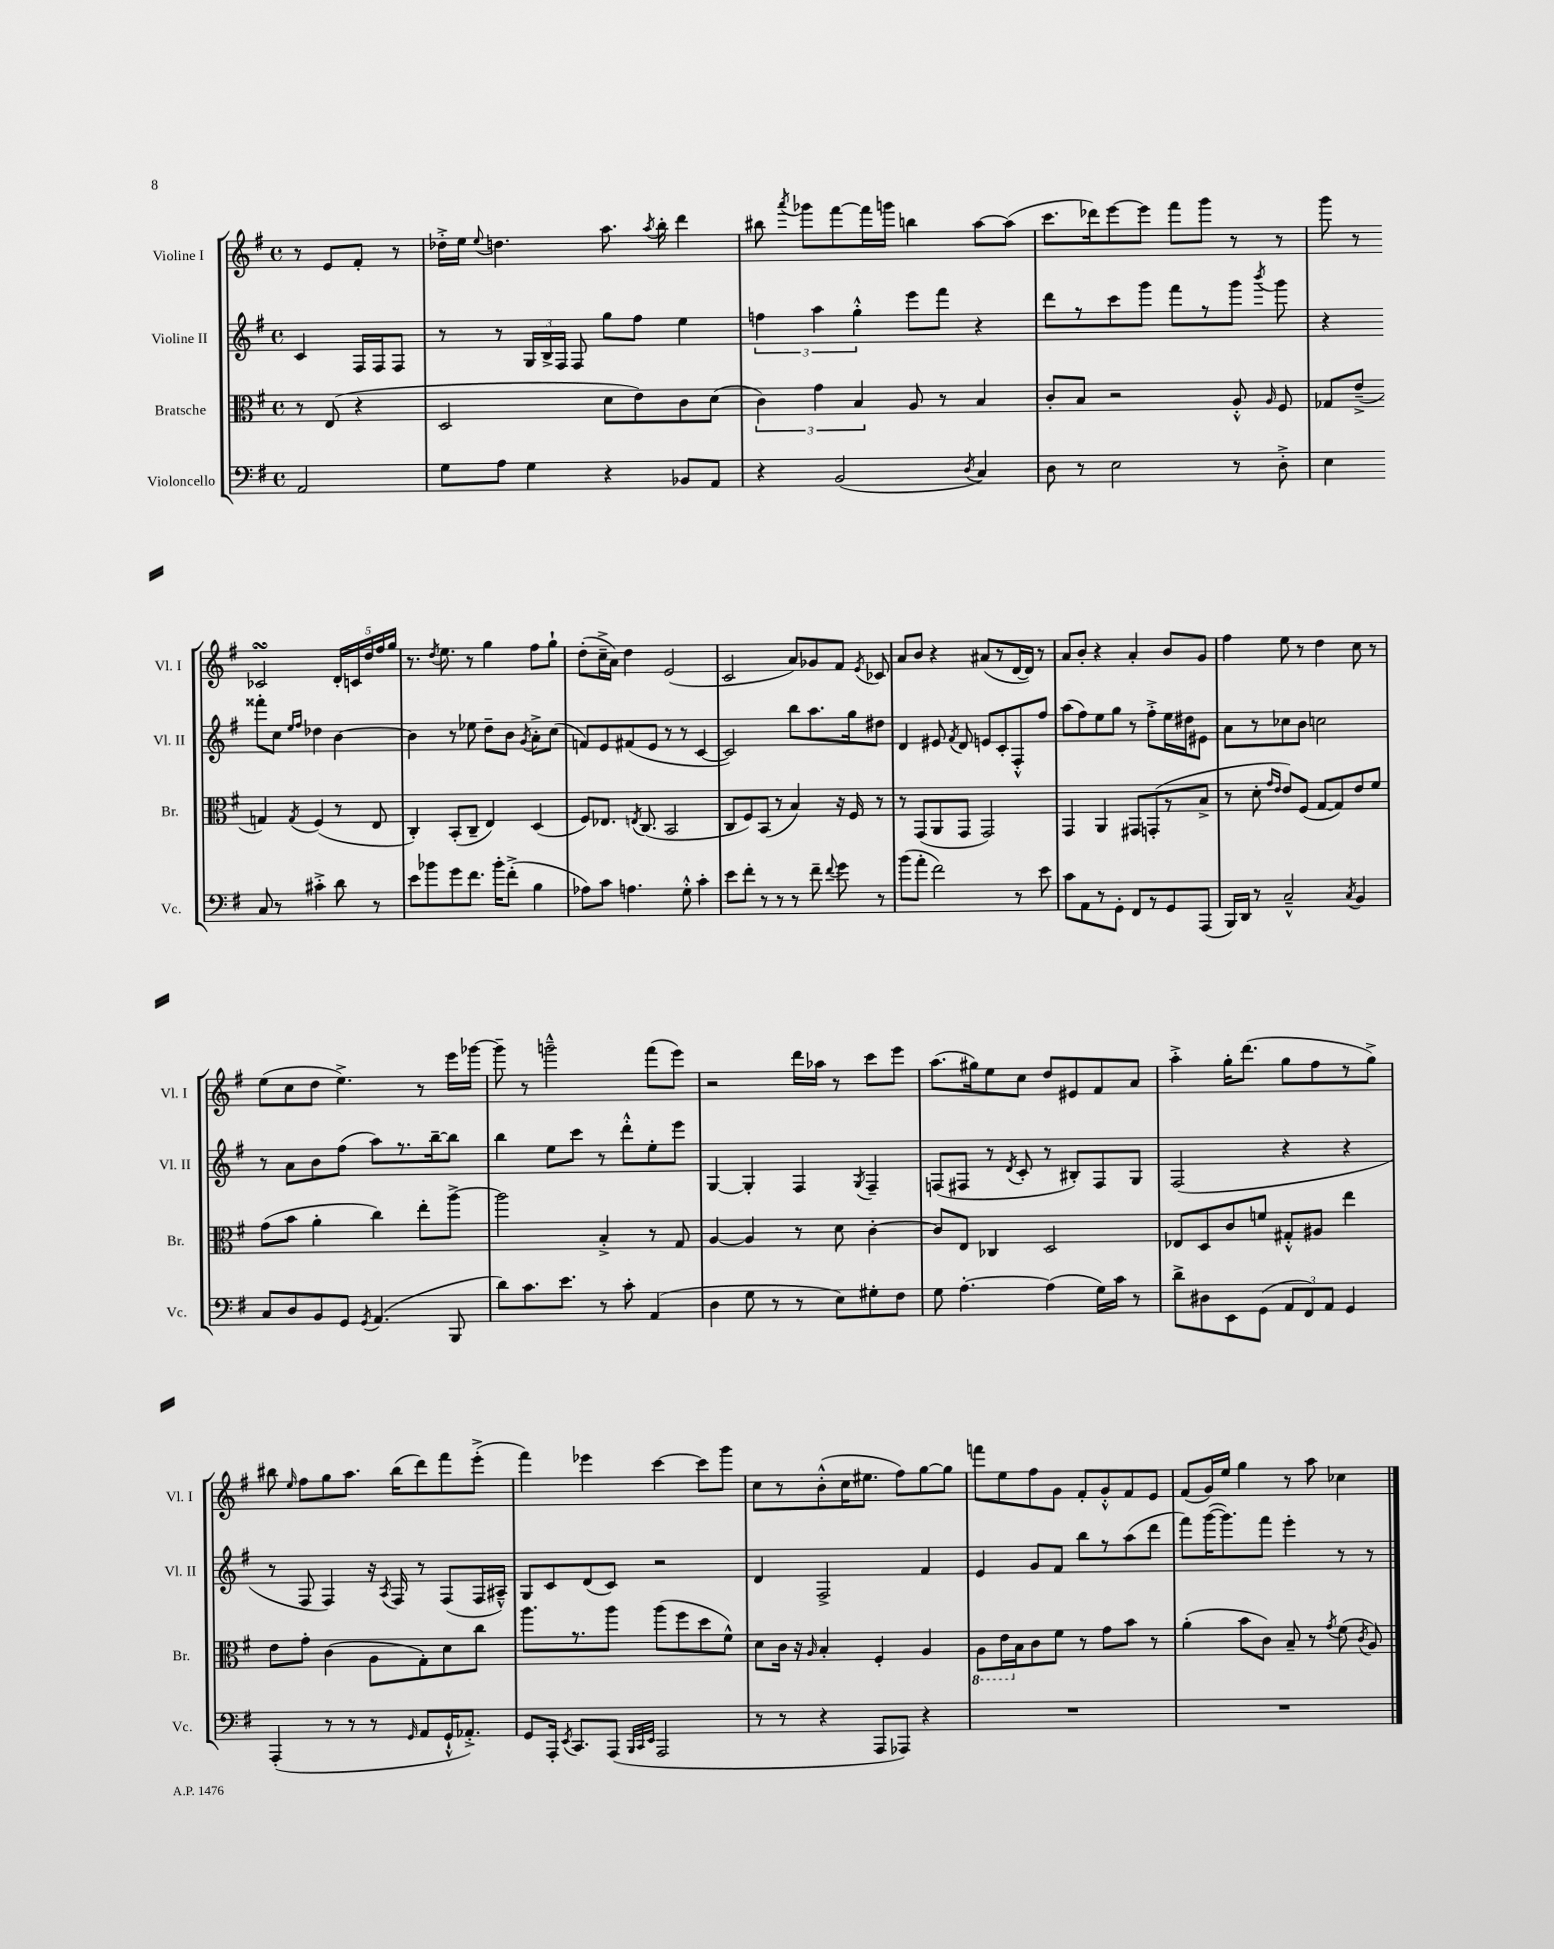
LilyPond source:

<<
\new StaffGroup <<
\new Staff = "s0" \with { instrumentName = "Violine I" shortInstrumentName = "Vl. I" } {
    \clef treble \key g \major \defaultTimeSignature \time 4/4 \partial 2
    \autoBeamOff r8 e'8[ fis'8]-. r8 |
    des''16[-.-> e''16] \appoggiatura { e''8 } d''4. a''8. \acciaccatura { a''8 } b''16-. d'''4 |
    bis''8 \acciaccatura { a'''8 } ges'''8[ fis'''8~ fis'''16 g'''16] b''4 a''8[~ a''8]( |
    c'''8.[ des'''16) e'''8~ e'''8] fis'''8[ g'''8] r8 r8 |
    g'''8 r8 ces'2\turn \tuplet 5/4 { d'16[-. c'16 d''16 fis''16 g''16] } |
    r8. \acciaccatura { d''8 } e''8. r8 g''4 fis''8[ g''8]-! |
    d''8[-.( c''16---> a'16]) d''4 e'2( |
    c'2 a'8[) ges'8 fis'8] \acciaccatura { e'8 } ces'8 |
    a'8[ b'8] r4 ais'8[( r8 d'16~ d'16]) r8 |
    a'8[ b'8]-. r4 a'4-. b'8[ g'8] |
    fis''4 e''8 r8 d''4 c''8 r8 |
    e''8[( c''8 d''8] e''4.->) r8 e'''16[ ges'''16]~ |
    ges'''8-- r8 g'''2---^ fis'''8[( e'''8]) |
    r2 d'''16[ aes''16] r8 c'''8[ e'''8] |
    a''8.[( gis''16) e''8 c''8] d''8[ eis'8 fis'8 a'8] |
    a''4-.-> g''16[-. d'''8.]( g''8[ fis''8 r8 g''8]->) |
    bis''8 \grace { e''16 } fis''8[ g''8 a''8.] bis''16[( d'''8) fis'''8 e'''8]-.->( |
    fis'''4) ees'''4 c'''4~ c'''8[ g'''8] |
    c''8[ r8 b'8-.-^( c''16 eis''8.] fis''8[) g''8~ g''8] |
    f'''8[ e''8 fis''8 g'8] fis'8[-. g'8-.-^ fis'8 e'8] |
    fis'8[( g'16) e''16] g''4 r8 a''8 ces''4 \bar "|." |
}
\new Staff = "s1" \with { instrumentName = "Violine II" shortInstrumentName = "Vl. II" } {
    \clef treble \key g \major \defaultTimeSignature \time 4/4 \partial 2
    \autoBeamOff c'4 fis16[ fis16 fis8] |
    r8 r8 \tuplet 3/2 { g16[ b16-> fis16] } fis8 g''8[ fis''8] e''4 |
    \tuplet 3/2 { f''4 a''4 g''4-.-^ } e'''8[ fis'''8] r4 |
    d'''8[ r8 c'''8 g'''8] fis'''8[ r8 g'''8] \acciaccatura { b'''8 } g'''8 |
    r4 fisis'''8[-. c''8] \grace { e''16[ fis''16] } des''4 b'4~ |
    b'4 r8 ees''8 d''8[-- b'8] \acciaccatura { g'8 } a'8[-.-> c''8]( |
    f'8[) e'8 fis'8( e'8] r8 r8 c'4~ |
    c'2) b''8[ a''8. g''16 dis''8] |
    d'4 eis'8 \acciaccatura { fis'8 } d'8 e'8[ c'8-. fis8-.-^ fis''8] |
    a''8[( fis''8) e''8 g''8] r8 fis''8[-.-> e''16 dis''16 eis'8] |
    a'8[ r8 ces''8 b'8] c''2 |
    r8 a'8[ b'8 fis''8]( a''8[) r8. b''16~-- b''8] |
    b''4 e''8[ c'''8] r8 d'''8[-.-^ e''8-. e'''8] |
    g4~ g4-. fis4 \acciaccatura { g8 } fis4-- |
    f8[( fis8] r8 \acciaccatura { d'8 } c'8-. r8 bis8[-.) fis8 g8] |
    fis2( r4 r4 |
    r8 fis8 fis4) r16 \acciaccatura { a8 } fis16 r8 fis8[( fis16 ais16]---^) |
    g8[ c'8 d'8( c'8]) r2 |
    d'4 fis2-> fis'4 |
    e'4 g'8[ fis'8] b''8[ r8 a''8( d'''8] |
    fis'''8[) g'''16~( g'''8.) fis'''8] e'''4-. r8 r8 \bar "|." |
}
\new Staff = "s2" \with { instrumentName = "Bratsche" shortInstrumentName = "Br." } {
    \clef alto \key g \major \defaultTimeSignature \time 4/4 \partial 2
    \autoBeamOff r8 e8( r4 |
    d2 d'8[ e'8) c'8 d'8]( |
    \tuplet 3/2 { c'4) g'4 b4 } a8 r8 b4 |
    c'8[-. b8] r2 a8-.-^ \grace { a16 } fis8 |
    ges8[ e'8]--->( g4) \acciaccatura { g8 } fis4( r8 e8 |
    c4-.) b,8[-.( c8]-- e4) d4( |
    fis8[) ees8.] \acciaccatura { e8 } c8.( b,2 |
    c8[ fis8) b,8]( r8 b4) r16 fis16 r8 |
    r8 g,8[( a,8 g,8] g,2) |
    g,4 a,4 gis,8[ g,8-.( r8 b8]-> |
    r8 d'8-. \grace { g'16[ e'16] } e'8[) fis8]( g8[~ g8) e'8 fis'8] |
    g'8[( b'8] a'4-. c''4) e''8[-. a''8]~-> |
    a''2 b4-.-> r8 g8 |
    a4~ a4 r8 d'8 c'4~-. |
    c'8[ e8] ces4 d2 |
    ees8[ d8 c'8 f'8] gis8[-.-^ ais8] e''4 |
    e'8[ g'8]-. c'4( a8[ g8-.) d'8 c''8] |
    a''8.[ r8. a''8] a''8[( fis''8 d''8 fis'8]-^) |
    d'8[ c'16] r16 \grace { a16 } b4-. fis4-. a4 |
    \ottava #-1 a,8[ e16 \ottava #0 b16 c'8 fis'8] r8 g'8[ b'8] r8 |
    a'4-.( b'8[ c'8]) b8-- r8 \acciaccatura { g'8 } fis'8( \acciaccatura { c'8 } a8) \bar "|." |
}
\new Staff = "s3" \with { instrumentName = "Violoncello" shortInstrumentName = "Vc." } {
    \clef bass \key g \major \defaultTimeSignature \time 4/4 \partial 2
    \autoBeamOff a,2 |
    g8[ a8] g4 r4 bes,8[ a,8] |
    r4 b,2( \acciaccatura { d8 } c4) |
    d8 r8 e2 r8 d8-.-> |
    e4 c8 r8 cis'4-.-> d'8 r8 |
    e'8[ bes'8 g'8 fis'8.] bes'16[-. fis'8]-.->( b4 |
    aes8[) c'8] a4. g8-.-^ c'4-. |
    e'8[ fis'8]-. r8 r8 r8 fis'8-- \appoggiatura { fis'8 } g'8 r8 |
    b'8[( a'8]-. fis'2) r8 e'8 |
    c'8[ a,8 r8 g,8]-. fis,8[ r8 g,8 a,,8]( |
    b,,16[) d,16] r8 c2---^ \acciaccatura { c8 } b,4 |
    c8[ d8 b,8 g,8] \acciaccatura { g,8 } a,4.( b,,8 |
    d'8[) c'8. e'8.] r8 c'8-. a,4( |
    d4 g8 r8 r8 e8[) gis8-. fis8] |
    g8 a4.~-. a4( g16[) c'16] r8 |
    d'8[-> dis8 e,8 g,8]( \tuplet 3/2 { a,8[ fis,8) a,8] } g,4 |
    a,,4-.( r8 r8 r8 \grace { g,16 } a,8[ g,16-!-^ aes,8.]-.->) |
    g,8[ a,,16]-. \acciaccatura { e,8 } c,8.[ a,,8]( \grace { b,,32[ c,32 e,32] } a,,2 |
    r8 r8 r4 a,,8[ aes,,8]) r4 |
    R1 |
    R1 \bar "|." |
}
>>
>>
\layout { \context { \Score \remove "Bar_number_engraver" } }
